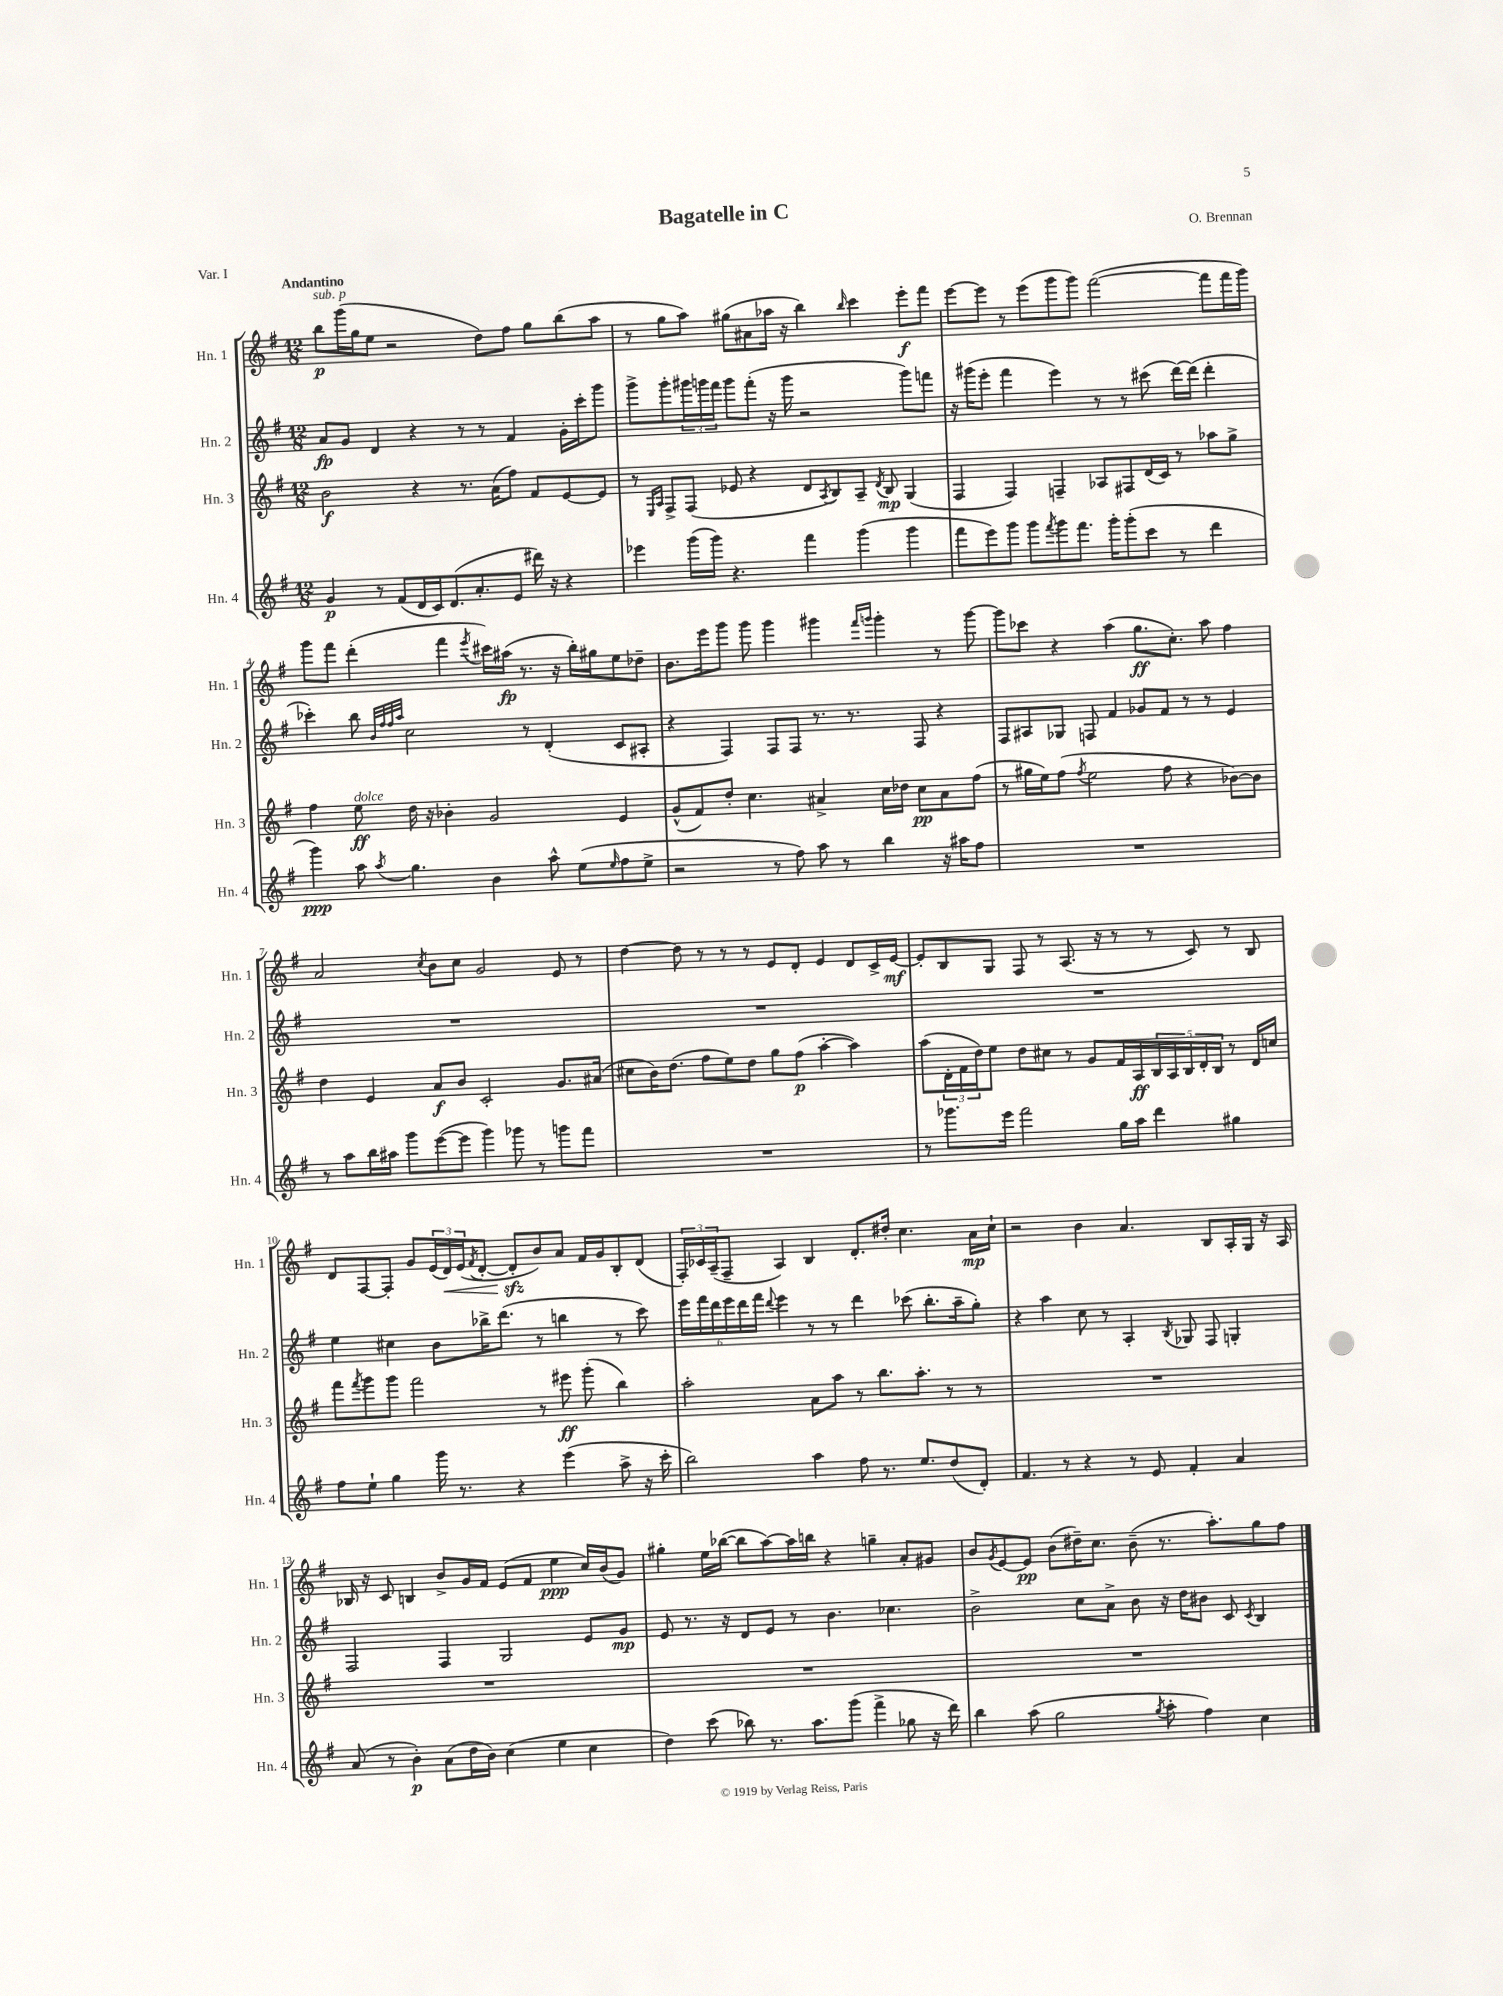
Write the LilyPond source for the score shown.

\header { title = "Bagatelle in C" composer = "O. Brennan" piece = "Var. I" }
<<
\new StaffGroup <<
\new Staff = "s0" \with { instrumentName = "Hn. 1" shortInstrumentName = "Hn. 1" } {
    \clef treble \key g \major \numericTimeSignature \time 12/8 \tempo "Andantino"
    b''8\p^\markup { \italic "sub. p" } g'''16( g''16 e''8 r2 d''8) fis''8 g''8 b''8( a''8 |
    r8 g''8 a''8) gis''8( ais'8 aes''16 r16 b''4) \grace { b''16 } c'''4 e'''8-.\f fis'''8 |
    e'''8~ e'''8 r8 e'''8( g'''8 g'''8) fis'''2~( fis'''8 fis'''16 g'''16) |
    g'''8 fis'''8 d'''4-.( fis'''4 \acciaccatura { e'''8 } cis'''16) ais''16\fp( r8. r16 b''16-.) gis''16 e''8 des''8-- |
    b'8. e'''16 g'''8 g'''8 g'''4 gis'''4 \grace { fis'''16 g'''16 } g'''4-. r8 g'''8~ |
    g'''8 ces'''8 r4 a''4( g''8.\ff c''8.-.) a''8 fis''4 |
    a'2 \acciaccatura { c''8 } b'8 c''8 g'2 e'8 r8 |
    d''4~ d''8 r8 r8 r8 e'8 d'8-. e'4 d'8 c'16-> e'16~\mf |
    e'8-. b8 g8 fis8 r8 a8.( r16 r8 r8 c'8) r8 b8 |
    d'8 fis8~ fis8-. g'8 \tuplet 3/2 { e'16( d'16\<) e'16( } \acciaccatura { fis'8 } d'8~-. d'8-.\sfz\! b'8) a'8 fis'16 g'16 b8-. d'8( |
    \tuplet 3/2 { fis16-.) ces'16 a16--( } fis8-- a4) b4 d'8.-. dis''16-. c''4. a'16\mp c''16-! |
    r2 b'4 a'4. b8 a16-. g16 r16 a16 |
    bes16 r16 c'8 b4 b'8-> g'16 fis'16 e'8( fis'8 e''4\ppp c''16) b'16( g'8) |
    gis''4-. e''16 bes''16~( bes''8 a''8~) a''16 b''16 r4 g''4-- a'8-. gis'8 |
    b'8 \acciaccatura { g'8 } e'8~ e'8\pp b'8( dis''16--) c''8. b'8--( r8. a''8.-.) g''8 fis''8 \bar "|." |
}
\new Staff = "s1" \with { instrumentName = "Hn. 2" shortInstrumentName = "Hn. 2" } {
    \clef treble \key g \major \numericTimeSignature \time 12/8
    a'8\fp g'8 d'4 r4 r8 r8 fis'4 g'16-. c'''16-. g'''8 |
    g'''8-> g'''8-. \tuplet 3/2 { gis'''16 g'''16 fis'''16 } g'''8 fis'''8-.( r16 g'''16 r2 g'''8) f'''8 |
    r16 gis'''16( e'''8-. fis'''4 e'''4) r8 r8 cis'''8( d'''16~) d'''16( d'''4-. |
    ces'''4-.) b''8 \grace { b'32 fis''32 fis''32 a''32 } c''2 r8 d'4-.( c'8 ais8-. |
    r4 fis4) fis8 fis8 r8. r8. fis8 r4 |
    fis8 ais8 ges8 f8 fis'4 ges'8 fis'8 r8 r8 e'4 |
    R1. |
    R1. |
    R1. |
    e''4 cis''4 b'8 bes''16-> d'''8.( r8 b''4 r8 c'''8) |
    \tuplet 6/4 { e'''16 fis'''16 d'''16 e'''16 d'''16 fis'''16 } \appoggiatura { d'''8 } e'''4 r8 r8 d'''4 ces'''8( b''8.-. a''16-- g''8-.) |
    r4 a''4 c''8 r8 a4-. \acciaccatura { b8 } ges8 fis8 g4-. |
    fis2 fis4 g2 e'8 g'8\mp |
    e'8 r8. r16 d'8 e'8 r8 b'4. ces''4. |
    b'2-> c''8 a'8-> b'8 r16 d''16 bis'8 c'8 \acciaccatura { c'8 } b4 \bar "|." |
}
\new Staff = "s2" \with { instrumentName = "Hn. 3" shortInstrumentName = "Hn. 3" } {
    \clef treble \key g \major \numericTimeSignature \time 12/8
    b'2\f r4 r8. a'16( fis''8) fis'8 e'8~ e'8 |
    r8 \grace { e16 a16 } fis8-> fis8( ees'8 r4 d'8 \acciaccatura { a8 } b8) a8-- \acciaccatura { d'8 } b8\mp g4( |
    fis4 fis4) f4-- aes8 fis8 d'16( c'16) r8 aes''8 g''8-> |
    fis''4 e''8\ff^\markup { \italic "dolce" } d''16 r16 bes'4-. g'2 e'4 |
    g'8-^( fis'8) d''8-. c''4. ais'4-> c''16 des''16 c''8\pp ais'8 fis''8( |
    r8 gis''16 e''16) fis''8( \acciaccatura { fis''8 } e''2 fis''8 r4 bes'8~) bes'8 |
    d''4 e'4 a'8\f b'8 c'2-. g'8. ais'16( |
    cis''8 b'16) d''8.( fis''8 e''8) d''8 g''8 fis''8\p( a''4~-. a''4) |
    a''8( \tuplet 3/2 { d'16-. fis'16 d''16) } e''8 d''8 cis''8 r8 g'8 fis'16 a16\ff \tuplet 5/4 { b16 a16 b16 d'16-. b16 } r8 d'16 c''16 |
    fis'''8 \acciaccatura { fis'''8 } g'''8 g'''8 fis'''2 r8 eis'''8\ff g'''8-.( b''4) |
    a''2-. a'8 a''8 r8 b''8. a''8.-. r8 r8 |
    R1. |
    R1. |
    R1. |
    R1. \bar "|." |
}
\new Staff = "s3" \with { instrumentName = "Hn. 4" shortInstrumentName = "Hn. 4" } {
    \clef treble \key g \major \numericTimeSignature \time 12/8
    g'4\p r8 fis'8( d'16 c'16) d'8.( a'8.-. e'8 dis'''16) r16 r4 |
    ees'''4 g'''16( g'''16) r4. fis'''4 g'''4( g'''4 |
    fis'''8 e'''8) g'''8 g'''8 \acciaccatura { fis'''8 } g'''8 fis'''8. g'''16-. g'''8-.( c'''8 r8 d'''4 |
    g'''4\ppp) a''8 \acciaccatura { a''8 } g''4. b'4 a''8-^ e''8( \grace { e''16 } fis''8 e''8-> |
    r2 r8 fis''8) a''8 r8 b''4 r16 ais''16 fis''8 |
    R1. |
    r8 a''8 b''16 ais''16 g'''8 e'''8~( e'''8 g'''4) ges'''8 r8 g'''8 fis'''8 |
    R1. |
    r8 ges'''8. e'''16 fis'''2 g''16 a''16 d'''4 gis''4 |
    fis''8 e''8-! g''4 g'''16 r8. r4 e'''4( a''8-> r16 c'''16-. |
    b''2) a''4 fis''8 r8. e''8. d''8( d'8-.) |
    fis'4. r8 r4 r8 e'8 fis'4-. a'4 |
    a'8( r8 b'4-.\p) a'8( d''16 b'16) c''4( e''4 c''4 |
    d''4) c'''8( bes''8) r8. a''8. g'''8( fis'''4-> ges''8 r16 d'''16) |
    b''4 a''8( g''2 \acciaccatura { g''8 } a''8-. fis''4) c''4 \bar "|." |
}
>>
>>
